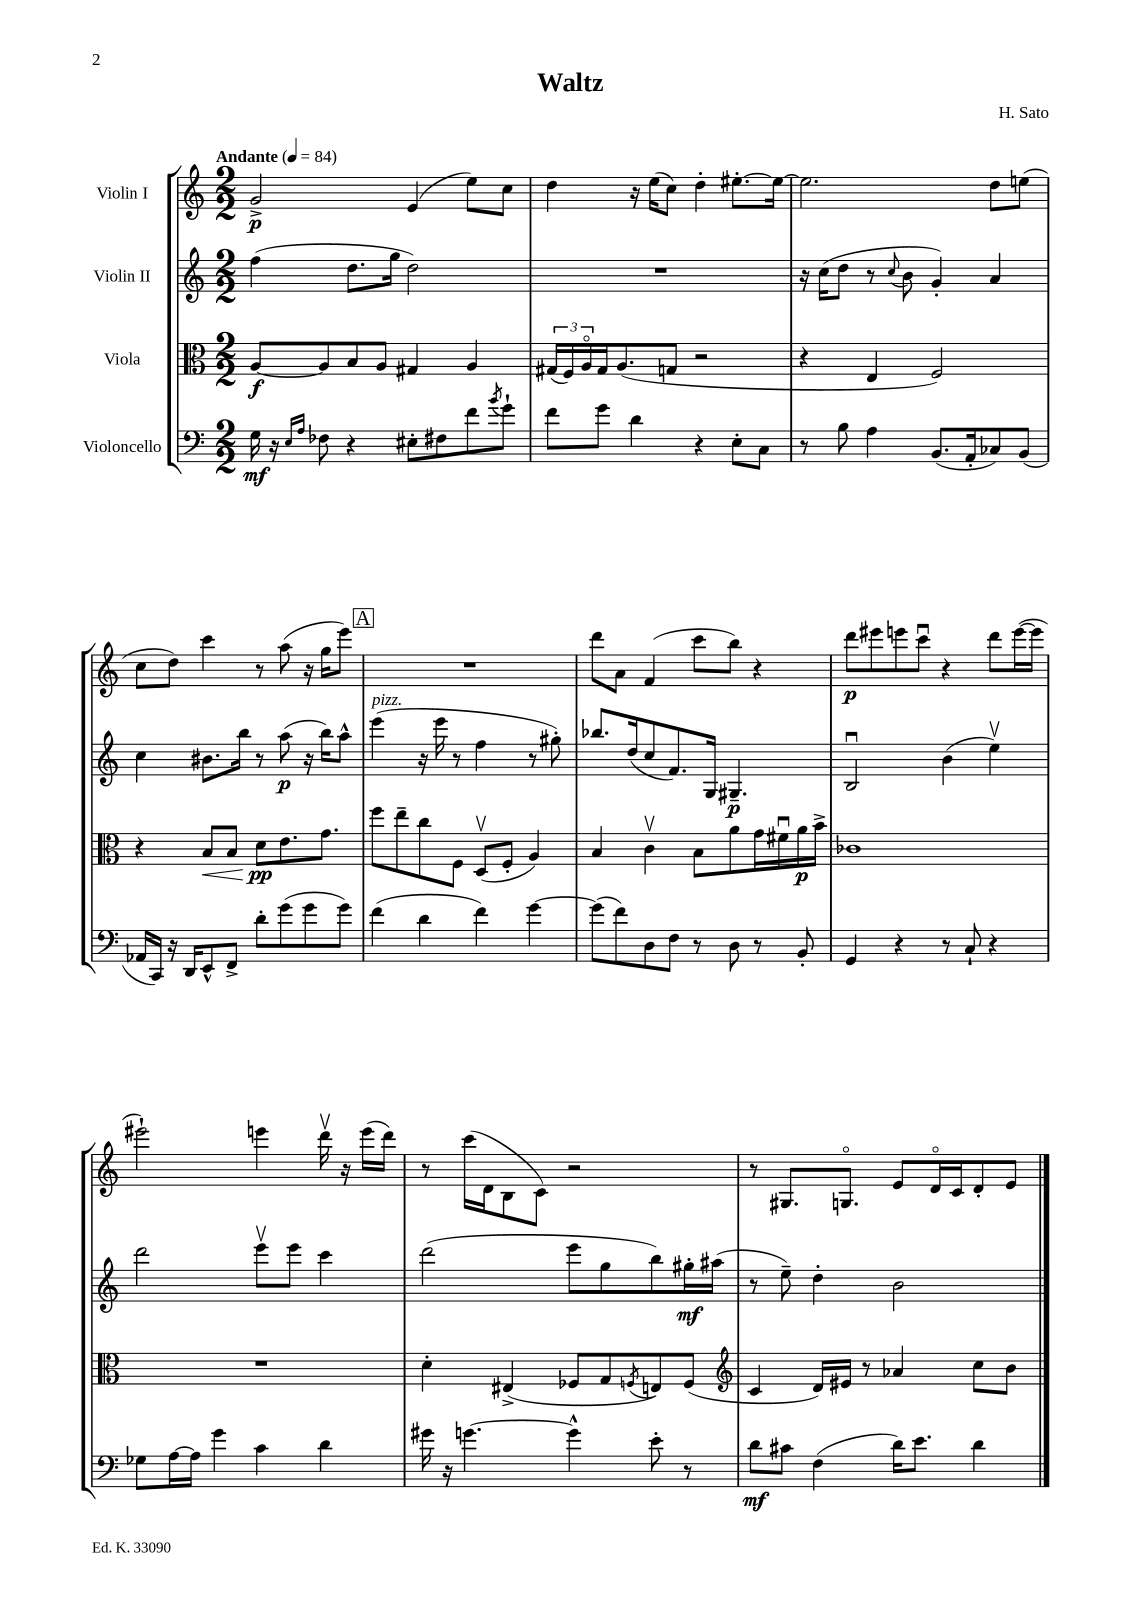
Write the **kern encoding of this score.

**kern	**dynam	**kern	**dynam	**kern	**dynam	**kern	**dynam
*part4	*part4	*part3	*part3	*part2	*part2	*part1	*part1
*staff4	*staff4	*staff3	*staff3	*staff2	*staff2	*staff1	*staff1
*I"Violoncello	*	*I"Viola	*	*I"Violin II	*	*I"Violin I	*
*clefF4	*	*clefC3	*	*clefG2	*	*clefG2	*
*k[]	*	*k[]	*	*k[]	*	*k[]	*
*M2/2	*	*M2/2	*	*M2/2	*	*M2/2	*
*MM84	*	*MM84	*	*MM84	*	*MM84	*
=1	=1	=1	=1	=1	=1	=1	=1
!	!	!	!	!	!	!LO:TX:a:B:t=Andante	!
16G\	mf	[8A/L	f	(4ff\	.	2g^/	p
16r	.	.	.	.	.	.	.
16qqE/LL	.	.	.	.	.	.	.
16qqA/JJ	.	.	.	.	.	.	.
8F-X\	.	8A/]	.	.	.	.	.
4r	.	8B/	.	8.dd\L	.	.	.
.	.	8A/J	.	.	.	.	.
.	.	.	.	16gg\Jk	.	.	.
8E#X'\L	.	4G#X/	.	2dd\)	.	(4e/	.
8F#X\	.	.	.	.	.	.	.
8f\	.	4A/	.	.	.	8ee\L)	.
8qb/	.	.	.	.	.	.	.
8g`\J	.	.	.	.	.	8cc\J	.
=2	=2	=2	=2	=2	=2	=2	=2
8f\L	.	(24G#X/LL	.	1r	.	4dd\	.
.	.	24F/)	.	.	.	.	.
.	.	24A/	.	.	.	.	.
8g\J	.	16G#/J	.	.	.	.	.
.	.	(8.A/	.	.	.	.	.
4d\	.	.	.	.	.	16r	.
.	.	.	.	.	.	(16ee\KL	.
.	.	8Gn/J	.	.	.	8cc\J)	.
4r	.	2r	.	.	.	4dd'\	.
8E'\L	.	.	.	.	.	[8.ee#X'\L	.
8C\J	.	.	.	.	.	.	.
.	.	.	.	.	.	16ee#\Jk_	.
=3	=3	=3	=3	=3	=3	=3	=3
8r	.	4r	.	16r	.	2.ee#\]	.
.	.	.	.	(16cc\KL	.	.	.
8B\	.	.	.	8dd\J	.	.	.
4A\	.	4E/	.	8r	.	.	.
.	.	.	.	8qqcc/	.	.	.
.	.	.	.	8b\	.	.	.
(8.BB/L	.	2F/)	.	4g'/)	.	.	.
16AA'/k	.	.	.	.	.	.	.
8C-X/)	.	.	.	4a/	.	8dd\L	.
(8BB/J	.	.	.	.	.	(8een\J	.
!!LO:LB:g=z
=4	=4	=4	=4	=4	=4	=4	=4
16AA-X/LL	.	4r	.	4cc\	.	8cc\L	.
16CC/JJ)	.	.	.	.	.	.	.
16r	.	.	.	.	.	8dd\J)	.
16DD/KL	.	.	.	.	.	.	.
!	!	!	!LO:HP:b	!	!	!	!
8EE^^/	.	8B/L	<	8.b#X\L	.	4ccc\	.
8FF^/J	.	8B/J	.	.	.	.	.
.	.	.	.	16bb\Jk	.	.	.
8d'\L	.	8d\L	pp	8r	.	8r	.
(8g\	.	8.e\	[	(8aa\	p	(8aa\	.
8g\	.	.	.	16r	.	16r	.
.	.	8.g\J	.	16bb\KL)	.	16gg\KL	.
8g\J)	.	.	.	8aa^^\J	.	8eee\J)	.
!!LO:REH:place=s1:t=A
=5	=5	=5	=5	=5	=5	=5	=5
!	!	!	!	!LO:TX:a:i:t=pizz.	!	!	!
(4f\	.	8ff\L	.	(4eee\	.	1r	.
.	.	8ee~\	.	.	.	.	.
4d\	.	8cc\	.	16r	.	.	.
.	.	.	.	16eee\	.	.	.
.	.	8F\J	.	8r	.	.	.
4f\)	.	(8Dv/L	.	4ff\	.	.	.
.	.	8F'/J	.	.	.	.	.
[4g\	.	4A/)	.	8r	.	.	.
.	.	.	.	8gg#X'\)	.	.	.
=6	=6	=6	=6	=6	=6	=6	=6
(8g\L]	.	4B/	.	8.bb-X/L	.	8ddd\L	.
8f\)	.	.	.	.	.	8a\J	.
.	.	.	.	(16dd/k	.	.	.
8D\	.	4cv\	.	8cc/	.	(4f/	.
8F\J	.	.	.	8.f/)	.	.	.
8r	.	8B\L	.	.	.	8ccc\L	.
.	.	.	.	16G/Jk	.	.	.
8D\	.	8a\	.	4.G#X~/	p	8bb\J)	.
8r	.	16g\L	.	.	.	4r	.
.	.	16f#Xu\	.	.	.	.	.
8BB'/	.	16a\	p	.	.	.	.
.	.	16b^\JJ	.	.	.	.	.
=7	=7	=7	=7	=7	=7	=7	=7
4GG/	.	1c-X	.	2Bu/	.	8ddd\L	p
.	.	.	.	.	.	8eee#X\	.
4r	.	.	.	.	.	8eeen\	.
.	.	.	.	.	.	8cccu\J	.
8r	.	.	.	(4b\	.	4r	.
8C`/	.	.	.	.	.	.	.
4r	.	.	.	4eev\)	.	8ddd\L	.
.	.	.	.	.	.	([16eee\L	.
.	.	.	.	.	.	16eee\JJ]	.
!!LO:LB:g=z
=8	=8	=8	=8	=8	=8	=8	=8
8G-X\L	.	1r	.	2ddd\	.	2eee#X`\)	.
[16A\L	.	.	.	.	.	.	.
16A\JJ]	.	.	.	.	.	.	.
4g\	.	.	.	.	.	.	.
4c\	.	.	.	8eeev\L	.	4eeen\	.
.	.	.	.	8eee\J	.	.	.
4d\	.	.	.	4ccc\	.	16dddv\	.
.	.	.	.	.	.	16r	.
.	.	.	.	.	.	(16eee\LL	.
.	.	.	.	.	.	16ddd\JJ)	.
=9	=9	=9	=9	=9	=9	=9	=9
16g#X\	.	4d'\	.	(2ddd\	.	8r	.
16r	.	.	.	.	.	.	.
[4.gn\	.	.	.	.	.	(16ccc\LL	.
.	.	.	.	.	.	16d\J	.
.	.	(4E#X^/	.	.	.	8B\	.
.	.	.	.	.	.	8c\J)	.
4g^^\]	.	8F-X/L	.	8eee\L	.	2r	.
.	.	8G/	.	8gg\	.	.	.
.	.	8qFn/	.	.	.	.	.
8e'\	.	8En/)	.	8bb\)	.	.	.
8r	.	(8F/J	.	16gg#X'\L	mf	.	.
.	.	.	.	(16aa#X\JJ	.	.	.
=10	=10	=10	=10	=10	=10	=10	=10
*	*	*clefG2	*	*	*	*	*
8d\L	mf	4c/	.	8r	.	8r	.
8c#X\J	.	.	.	8ee~\)	.	8.G#X/L	.
(4F\	.	16d/LL)	.	4dd'\	.	.	.
.	.	16e#X/JJ	.	.	.	8.Gn/J	.
.	.	8r	.	.	.	.	.
16d\KL)	.	4a-X/	.	2b\	.	8e/L	.
8.e\J	.	.	.	.	.	.	.
.	.	.	.	.	.	16d/L	.
.	.	.	.	.	.	16c/J	.
4d\	.	8cc\L	.	.	.	8d'/	.
.	.	8b\J	.	.	.	8e/J	.
==	==	==	==	==	==	==	==
*-	*-	*-	*-	*-	*-	*-	*-
